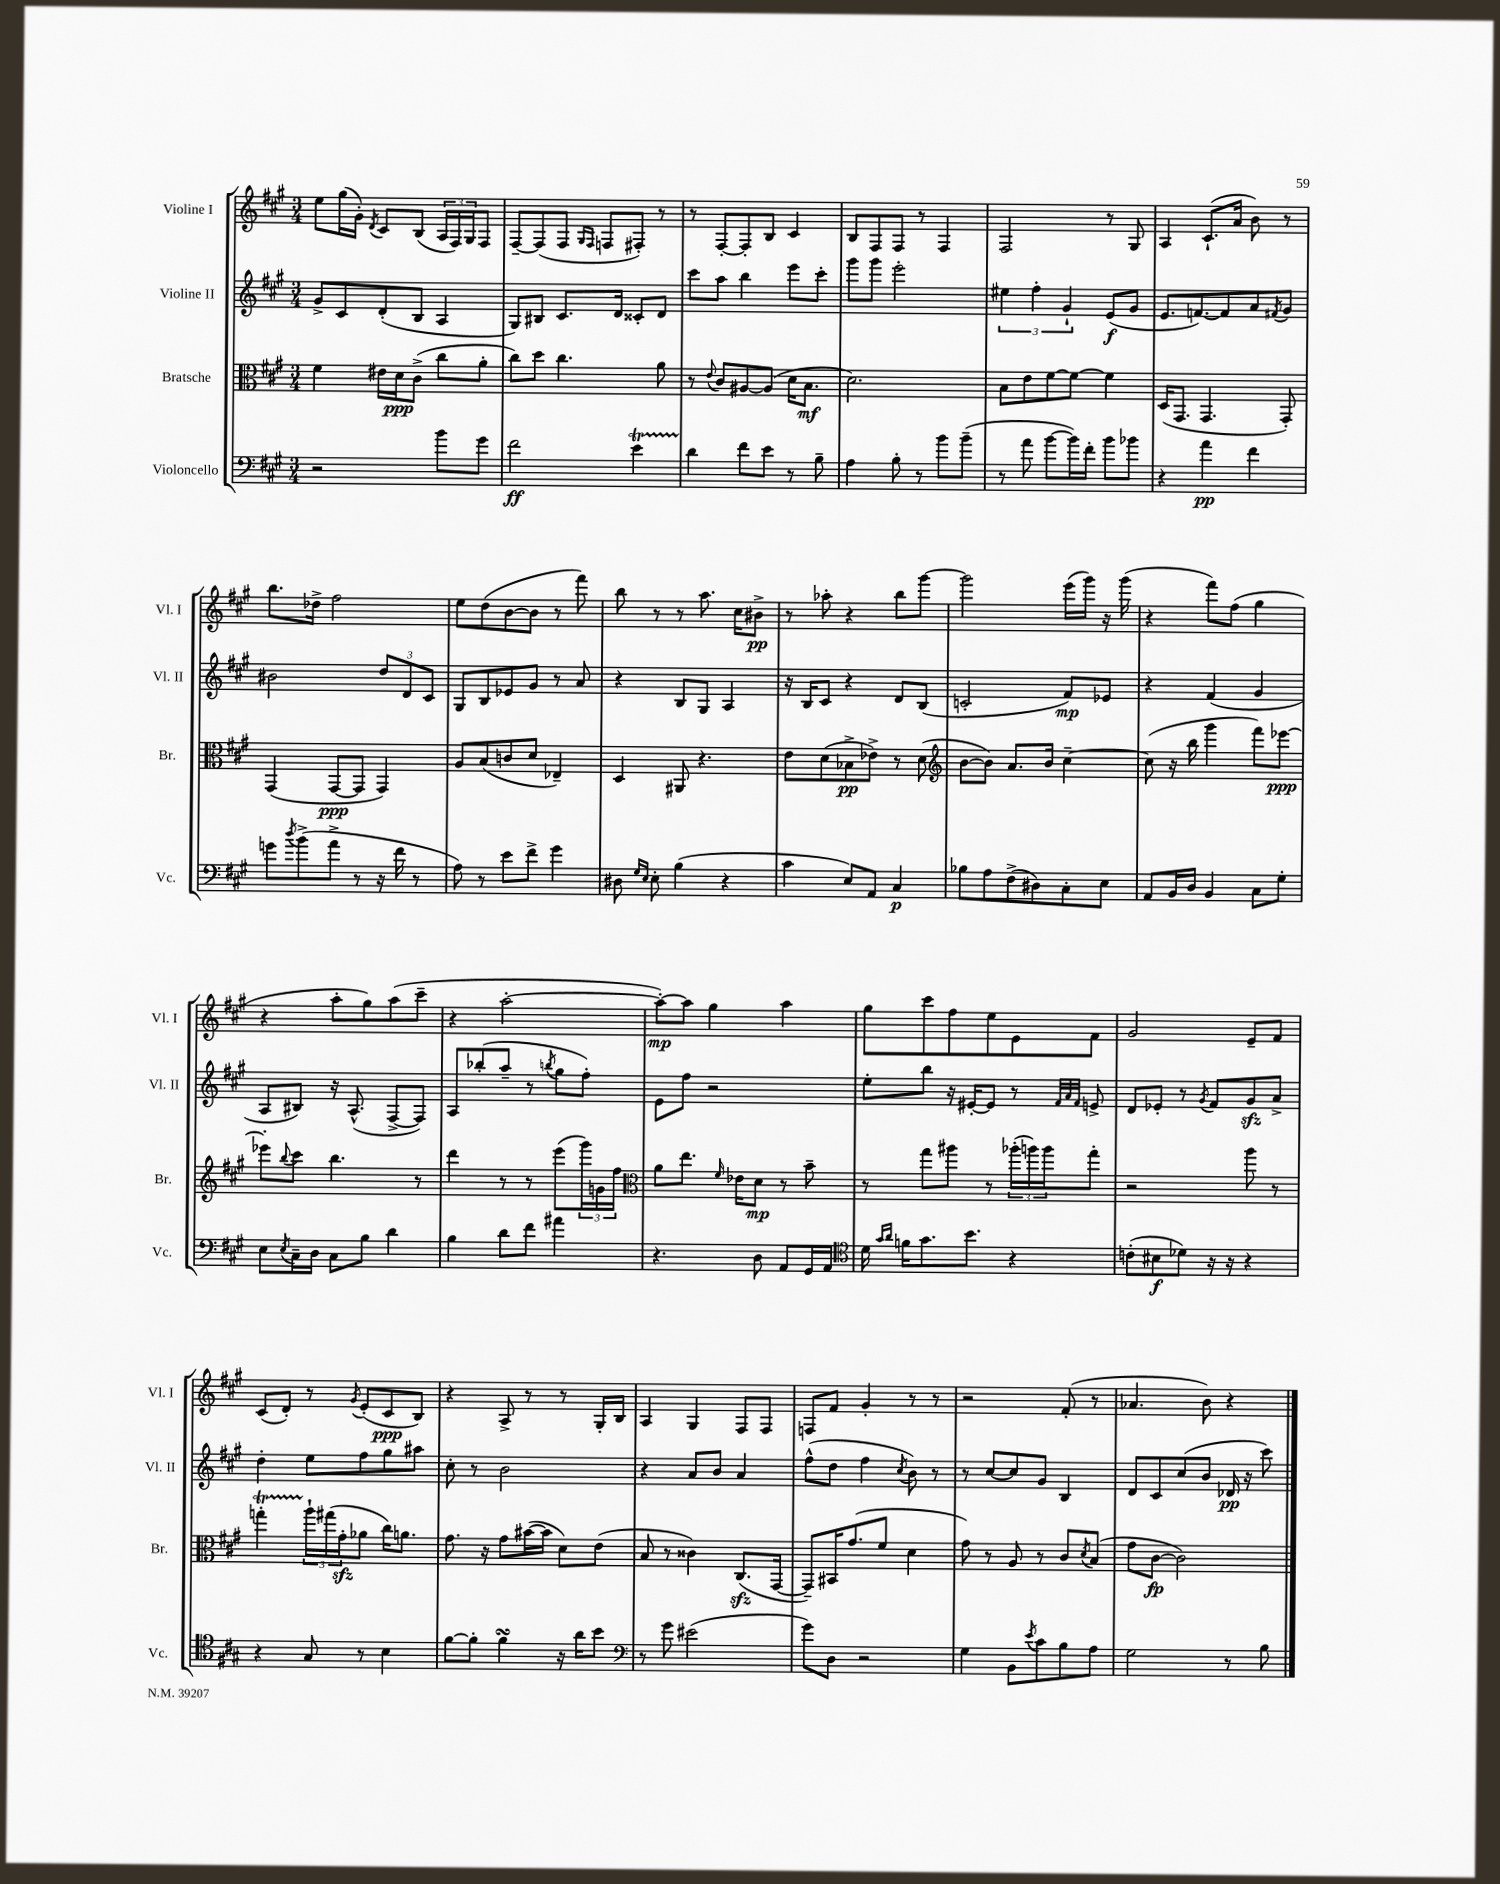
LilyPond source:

<<
\new StaffGroup <<
\new Staff = "s0" \with { instrumentName = "Violine I" shortInstrumentName = "Vl. I" } {
    \clef treble \key a \major \numericTimeSignature \time 3/4
    e''8 gis''16( gis'16-.) \acciaccatura { d'8 } cis'8 b8( \tuplet 3/2 { a16 fis16) gis16 } fis8 |
    fis8~-- fis8( fis8 \grace { gis16 fis16 } f8 fis8-.) r8 |
    r8 fis8~-. fis8-. b8 cis'4 |
    b8 fis8 fis8 r8 fis4 |
    fis2 r8 gis8 |
    a4 cis'8.-!( a'16 b'8) r8 |
    b''8. des''16-> fis''2 |
    e''8 d''8( b'8~ b'8 r8 fis'''8) |
    b''8 r8 r8 a''8. cis''16 bis'8->\pp |
    r8 aes''8-. r4 b''8 gis'''8~ |
    gis'''2 e'''16( gis'''16) r16 gis'''16( |
    r4 fis'''8) fis''8( gis''4 |
    r4 a''8-. gis''8) a''8( cis'''8-- |
    r4 a''2~-. |
    a''8~-.\mp) a''8 gis''4 a''4 |
    gis''8 cis'''8 fis''8 e''8 e'8 fis'8 |
    gis'2 e'8-- fis'8 |
    cis'8( d'8-.) r8 \acciaccatura { gis'8 } e'8-.( cis'8\ppp b8) |
    r4 a8-> r8 r8 gis16-. b16 |
    a4 gis4 fis8 fis8 |
    f8 fis'8 gis'4-. r8 r8 |
    r2 fis'8-.( r8 |
    aes'4. b'8) r4 \bar "|." |
}
\new Staff = "s1" \with { instrumentName = "Violine II" shortInstrumentName = "Vl. II" } {
    \clef treble \key a \major \numericTimeSignature \time 3/4
    gis'8-> cis'8 d'8-.( b8 a4 |
    gis8) bis8 cis'8. d'16 cisis'8-. d'8 |
    cis'''8 a''8 b''4 e'''8 cis'''8-. |
    gis'''8 gis'''8 e'''2-. |
    \tuplet 3/2 { eis''4 fis''4-. gis'4-! } e'8\f( gis'8 |
    e'8. f'8.~) f'8 a'8 \acciaccatura { fis'8 } gis'8 |
    bis'2 \tuplet 3/2 { d''8 d'8 cis'8 } |
    gis8 b8 ees'8 gis'8 r8 a'8 |
    r4 b8 gis8 a4 |
    r16 b16 cis'8 r4 d'8 b8( |
    c'2-. fis'8\mp) ees'8 |
    r4 fis'4( gis'4 |
    a8 bis8) r16 a8.-^( fis8~-> fis8) |
    a8 bes''8-.( a''8-- r8 \acciaccatura { b''8 } gis''8 fis''8-.) |
    e'8 fis''8 r2 |
    e''8-. b''8 r16 eis'16~-. eis'8 r8 \grace { fis'32 a'32 fis'32 } e'8-> |
    d'8 ees'8-. r8 \acciaccatura { gis'8 } fis'8 gis'8\sfz a'8-> |
    d''4-. e''8 fis''8 gis''8 ais''8 |
    cis''8-. r8 b'2 |
    r4 a'8 b'8 a'4 |
    fis''8-^( d''8 fis''4 \acciaccatura { cis''8 } b'8) r8 |
    r8 cis''8~ cis''8 gis'8 b4 |
    d'8 cis'8 cis''8( b'8 des'16\pp r16 cis'''8) \bar "|." |
}
\new Staff = "s2" \with { instrumentName = "Bratsche" shortInstrumentName = "Br." } {
    \clef alto \key a \major \numericTimeSignature \time 3/4
    fis'4 eis'16 d'16\ppp cis'8->( cis''8 a'8-. |
    cis''8) d''8 cis''4. a'8 |
    r8 \appoggiatura { e'8 } cis'8 ais8~ ais8( d'16 b8.\mf |
    d'2.) |
    b8 e'8 fis'8~ fis'8~ fis'4 |
    d16( gis,8. gis,4. gis,8-.) |
    gis,4( gis,8~\ppp gis,8 gis,4) |
    a8 b8( c'8 d'8 ees4--) |
    d4 ais,8 r4. |
    e'8 d'8( bes8->\pp ees'8->) r8 d'8( |
    \clef treble b'8~ b'8) a'8. b'16 cis''4~-- |
    cis''8( r16 b''16 gis'''4 fis'''8) ees'''8~\ppp |
    ees'''8-. \appoggiatura { b''8 } cis'''8 b''4. r8 |
    d'''4 r8 r8 e'''8( \tuplet 3/2 { gis'''16) g'16 fis''16 } |
    \clef alto a'8 e''8. \grace { fis'16 } ees'16 d'8\mp r8 b'8-- |
    r8 gis''8 ais''8 r8 \tuplet 3/2 { aes''16-.( a''16) a''16 } gis''8-. |
    r2 a''8 r8 |
    g''4-.\startTrillSpan \tuplet 3/2 { a''16-!\stopTrillSpan gis''16( gis'16-.\sfz } aes'8 cis''16) a'8. |
    gis'8. r16 gis'8 bis'16~( bis'16 d'8) e'8( |
    b8 r8 cisis'4) cis8.\sfz( gis,16~ |
    gis,8--) bis,16 gis'8.( fis'8 d'4 |
    gis'8) r8 a8 r8 cis'8 \acciaccatura { d'8 } b8( |
    gis'8 cis'8~\fp cis'2) \bar "|." |
}
\new Staff = "s3" \with { instrumentName = "Violoncello" shortInstrumentName = "Vc." } {
    \clef bass \key a \major \numericTimeSignature \time 3/4
    r2 b'8 gis'8 |
    fis'2\ff e'4\startTrillSpan |
    d'4\stopTrillSpan fis'8 e'8 r8 b8-- |
    a4 b8-. r8 b'8 b'8--( |
    r8 a'8 b'8~ b'16) fis'16-. b'8 bes'8 |
    r4 a'4\pp fis'4 |
    g'8 \acciaccatura { d''8 } b'8->( a'8-> r8 r16 fis'16 r8 |
    a8) r8 e'8 fis'8-> gis'4 |
    dis8 \grace { gis16 e16 } e8-. b4( r4 |
    cis'4 e8) a,8 cis4\p |
    bes8 a8 fis8->( dis8) cis8-. e8 |
    a,8 b,16 d16 b,4 cis8 gis8-. |
    e8 \acciaccatura { e8 } cis16-- d16 cis8 b8 d'4 |
    b4 d'8 fis'8 ais'4 |
    r4. d8 a,8 gis,16 a,16 |
    \clef tenor d'16 \grace { gis'16 a'16 } f'16 gis'8. b'8. r4 |
    c'8-.( bis8\f des'8) r16 r16 r4 |
    r4 gis8 r8 b4 |
    fis'8~ fis'8-. fis'4\turn r16 a'16 b'8 |
    \clef bass r8 gis'8 eis'2( |
    gis'8) d8 r2 |
    gis4 b,8 \acciaccatura { e'8 } cis'8 b8 a8 |
    gis2 r8 b8 \bar "|." |
}
>>
>>
\layout { \context { \Score \remove "Bar_number_engraver" } }
